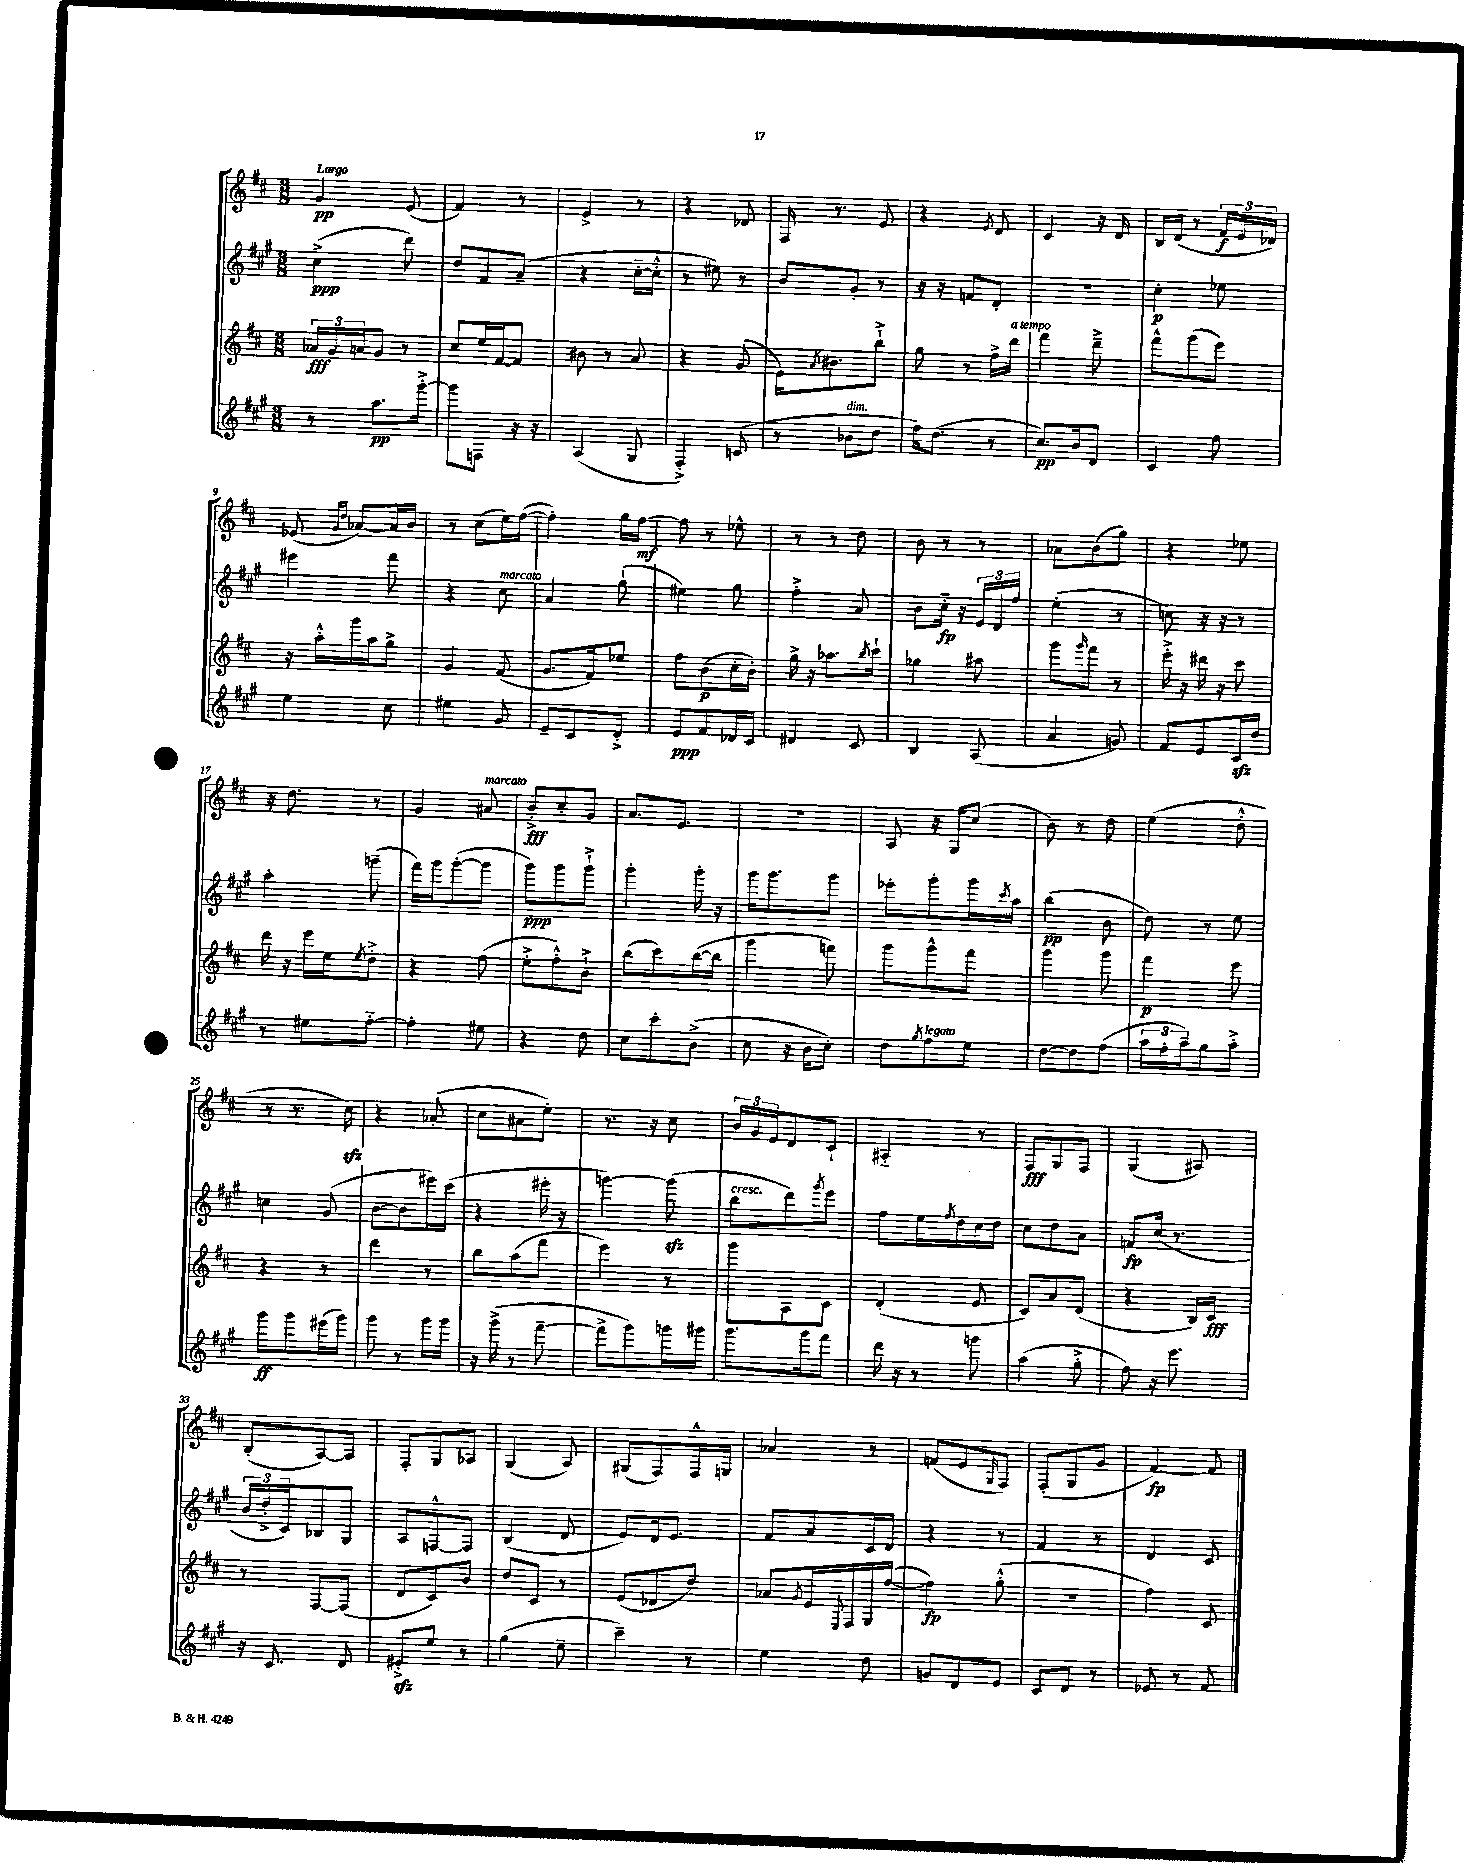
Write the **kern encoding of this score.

**kern	**kern	**kern	**kern
*staff4	*staff3	*staff2	*staff1
*clefG2	*clefG2	*clefG2	*clefG2
*k[f#c#g#]	*k[f#c#]	*k[f#c#g#]	*k[f#c#]
*M3/8	*M3/8	*M3/8	*M3/8
8r	24a-	(4cc#^	4g
.	24g	.	.
.	24a	.	.
8.aa	8g	.	.
.	8r	8ddd)	(8e
[16ggg#'^	.	.	.
=	=	=	=
8ggg#]	8cc#	8dd	4f#)
8F	16ee	8f#	.
.	[16f#	.	.
16r	8f#]	(8a~	8r
16r	.	.	.
=	=	=	=
(4A	8b#	4r	4e^
.	8r	.	.
8G#	8a	[16cc#'~	8r
.	.	16cc#'^^]	.
=	=	=	=
4F#'^)	4r	8r	4r
.	.	8ee#)	.
(8c	(8g	8r	8d-
=	=	=	=
8r	16e)	8b	16F#
.	8qa	.	.
.	8.b#	.	8.r
8b-	.	8g#'	.
8dd	8bb`^	8r	8e
=	=	=	=
16ff#)	8gg	16r	4r
(8.dd	.	16r	.
.	8r	8f	.
.	.	.	8qe
8r	16ff#^	8d'	8d
.	16ddd	.	.
=	=	=	=
8.cc#)	4fff#	4.r	4c#
16b	.	.	.
8d	8ddd~^	.	16r
.	.	.	16d
=	=	=	=
4c#	8fff#^^	4cc#'	16B
.	.	.	(16d
.	(8ggg	.	8r
8ff#	8eee)	8ee-	24f#
.	.	.	24e
.	.	.	24d-)
=	=	=	=
4ee	16r	4eee#	(8e-
.	16aa'^^	.	.
.	.	.	16qqg
.	.	.	16qqdd
.	16ggg	.	[8a-)
.	16aa	.	.
8cc#	8gg^	8fff#	16a-]
.	.	.	16b
=	=	=	=
4ee#	4g	4r	8r
.	.	.	(8cc#
8g#	(8f#	8cc#	16ee)
.	.	.	([16ff#
=	=	=	=
8e~	8.g	4a	4ff#'])
8c#	.	.	.
.	16f#)	.	.
8d'^	8ee-	(8gg#`	16gg
.	.	.	[16ff#
=	=	=	=
8e	8ff#	4ee#)	8ff#]
8f#	(8b	.	8r
16d-	16cc#'	8gg#	8ee-^^
16c#	16b')	.	.
=	=	=	=
4d#	16gg^	4ff#'^	8r
.	16r	.	.
.	8.aa-	.	8r
8c#	.	8a	8dd
.	8qbb	.	.
.	16ccc#`	.	.
=	=	=	=
4B	4gg-	8b	8b
.	.	16cc#'~	8r
.	.	16r	.
(8A	8aa#	24e	8r
.	.	24d	.
.	.	24ff#	.
=	=	=	=
4a	8ggg	(4ee'	8a-
.	16qqggg	.	.
.	8fff#	.	(8b
8g)	8r	8r	8gg)
=	=	=	=
8f#	16eee'^	8cc)	4r
.	16r	.	.
8e	16ddd#	16r	.
.	16r	16r	.
16c#	8ccc#	8r	8ee-
16dd	.	.	.
=	=	=	=
8r	16ddd	4aa'	16r
.	16r	.	8.dd
8ee#	16eee	.	.
.	16ee	.	.
.	8qee	.	.
[8ff#'~	8dd'^	(8ggg~	8r
=	=	=	=
4ff#']	4r	16fff#)	4g
.	.	16ggg#	.
.	.	([8ggg#'	.
8ee#	(8ff#	8ggg#]	8a#
=	=	=	=
4r	8ee'^	8ggg#)	8b'^
.	8ff#'^^)	8ggg#	8cc#'
8dd	8b`^	8ggg#`^	8g
=	=	=	=
8cc#	(8bb	4ggg#'	8.a
8ccc#'	8ccc#)	.	.
.	.	.	8.e
(8b^	([16bb	16ggg#'	.
.	16bb]	16r	.
=	=	=	=
8cc#	4ggg	16ggg#	4.r
.	.	8.ggg#	.
16r	.	.	.
16b	.	.	.
8cc#')	8fff)	8ggg#	.
=	=	=	=
8dd	8ggg	8eee-'	8A
8qgg#	.	.	.
8ff#	8ggg^^	8ggg#'	16r
.	.	.	16G
8ee	8fff#	16ggg#	(8cc#
.	.	8qccc#	.
.	.	16aa	.
=	=	=	=
[8dd	4ggg	(4bb	8b)
8dd]	.	.	8r
(8ff#	8ggg	8b	8dd
=	=	=	=
24aa	4fff#	8dd)	(4ee
24ff#'	.	.	.
24aa~)	.	.	.
8gg#	.	8r	.
8aa'^	8eee	8ee	8dd'^^
=	=	=	=
8ggg#	4r	4cc	8r
8ggg#	.	.	8.r
(16eee#	8r	(8g#	.
16ggg#)	.	.	16cc#)
=	=	=	=
8ggg#	4ddd	[8b	4r
8r	.	8b]	.
16ggg#	8r	16eee#)	(8a-'
16ggg#	.	(16ccc#	.
=	=	=	=
16r	8bb	4r	8cc#
(16ggg#^	.	.	.
8r	(8aa	.	8a#
[8fff#~	8fff#	16eee#'	8ee')
.	.	16r	.
=	=	=	=
8fff#^]	4eee)	[4ggg)	8.r
8ggg#)	.	.	.
.	.	.	16r
16ggg	8r	(8ggg]	8cc#
16ggg#	.	.	.
=	=	=	=
8.ggg#	8ggg	8bb	24b
.	.	.	24g
.	.	.	24e
.	8A	8ddd)	8d
16ggg#	.	.	.
.	.	8qggg#	.
8fff#	8c#	8eee	8c#`
=	=	=	=
16ddd	(4d'	8ff#	4A#'~
16r	.	.	.
8r	.	16ee	.
.	.	8qff#	.
.	.	16dd	.
8ggg	8e	16cc#	8r
.	.	16dd	.
=	=	=	=
(4aa	8c#)	8cc#	8F#
.	8a	8dd	8G
8gg#'^	(8d	8a	8F#
=	=	=	=
8ff#)	4r	8f	(4G
16r	.	(16cc#	.
8.eee	.	8.r	.
.	16B)	.	8A#)
.	16c#	.	.
=	=	=	=
16r	8r	24b	(8B'
.	.	24dd'^	.
8.c#	.	.	.
.	.	24c#)	.
.	[8F#	8B-	[8A)
8d	(8F#]	8G#	8A]
=	=	=	=
8e#'^	8d	8A	8F#'
8ee	8c#)	[8F^^	8G
8r	8b	8F]	8A-
=	=	=	=
(4gg#	8dd	(4B	(4G
.	8c#	.	.
8ee~	8r	8d	8A)
=	=	=	=
4ccc#~)	(8e	8e)	(8G#
.	8d-	16d	8F#)
.	.	8.e	.
8r	8dd)	.	16F#^^
.	.	.	16G
=	=	=	=
4ee	8a-	8f#	4a-
.	8qg	.	.
.	16e	8a	.
.	8qqE	.	.
.	16F#	.	.
8dd	16G	16c#	8r
.	([16ff#	16d	.
=	=	=	=
8g	4ff#])	4r	(8f
8d	.	.	8e
.	.	.	16qqG
8e	(8gg'^^	8r	8F#)
=	=	=	=
8c#	4.r	4f#	(8F#'
8d	.	.	8G
8r	.	8r	8g
=	=	=	=
8e-	4ff#)	4d	[4f#)
8r	.	.	.
8f#	8c#	8c#	8f#]
==	==	==	==
*-	*-	*-	*-
